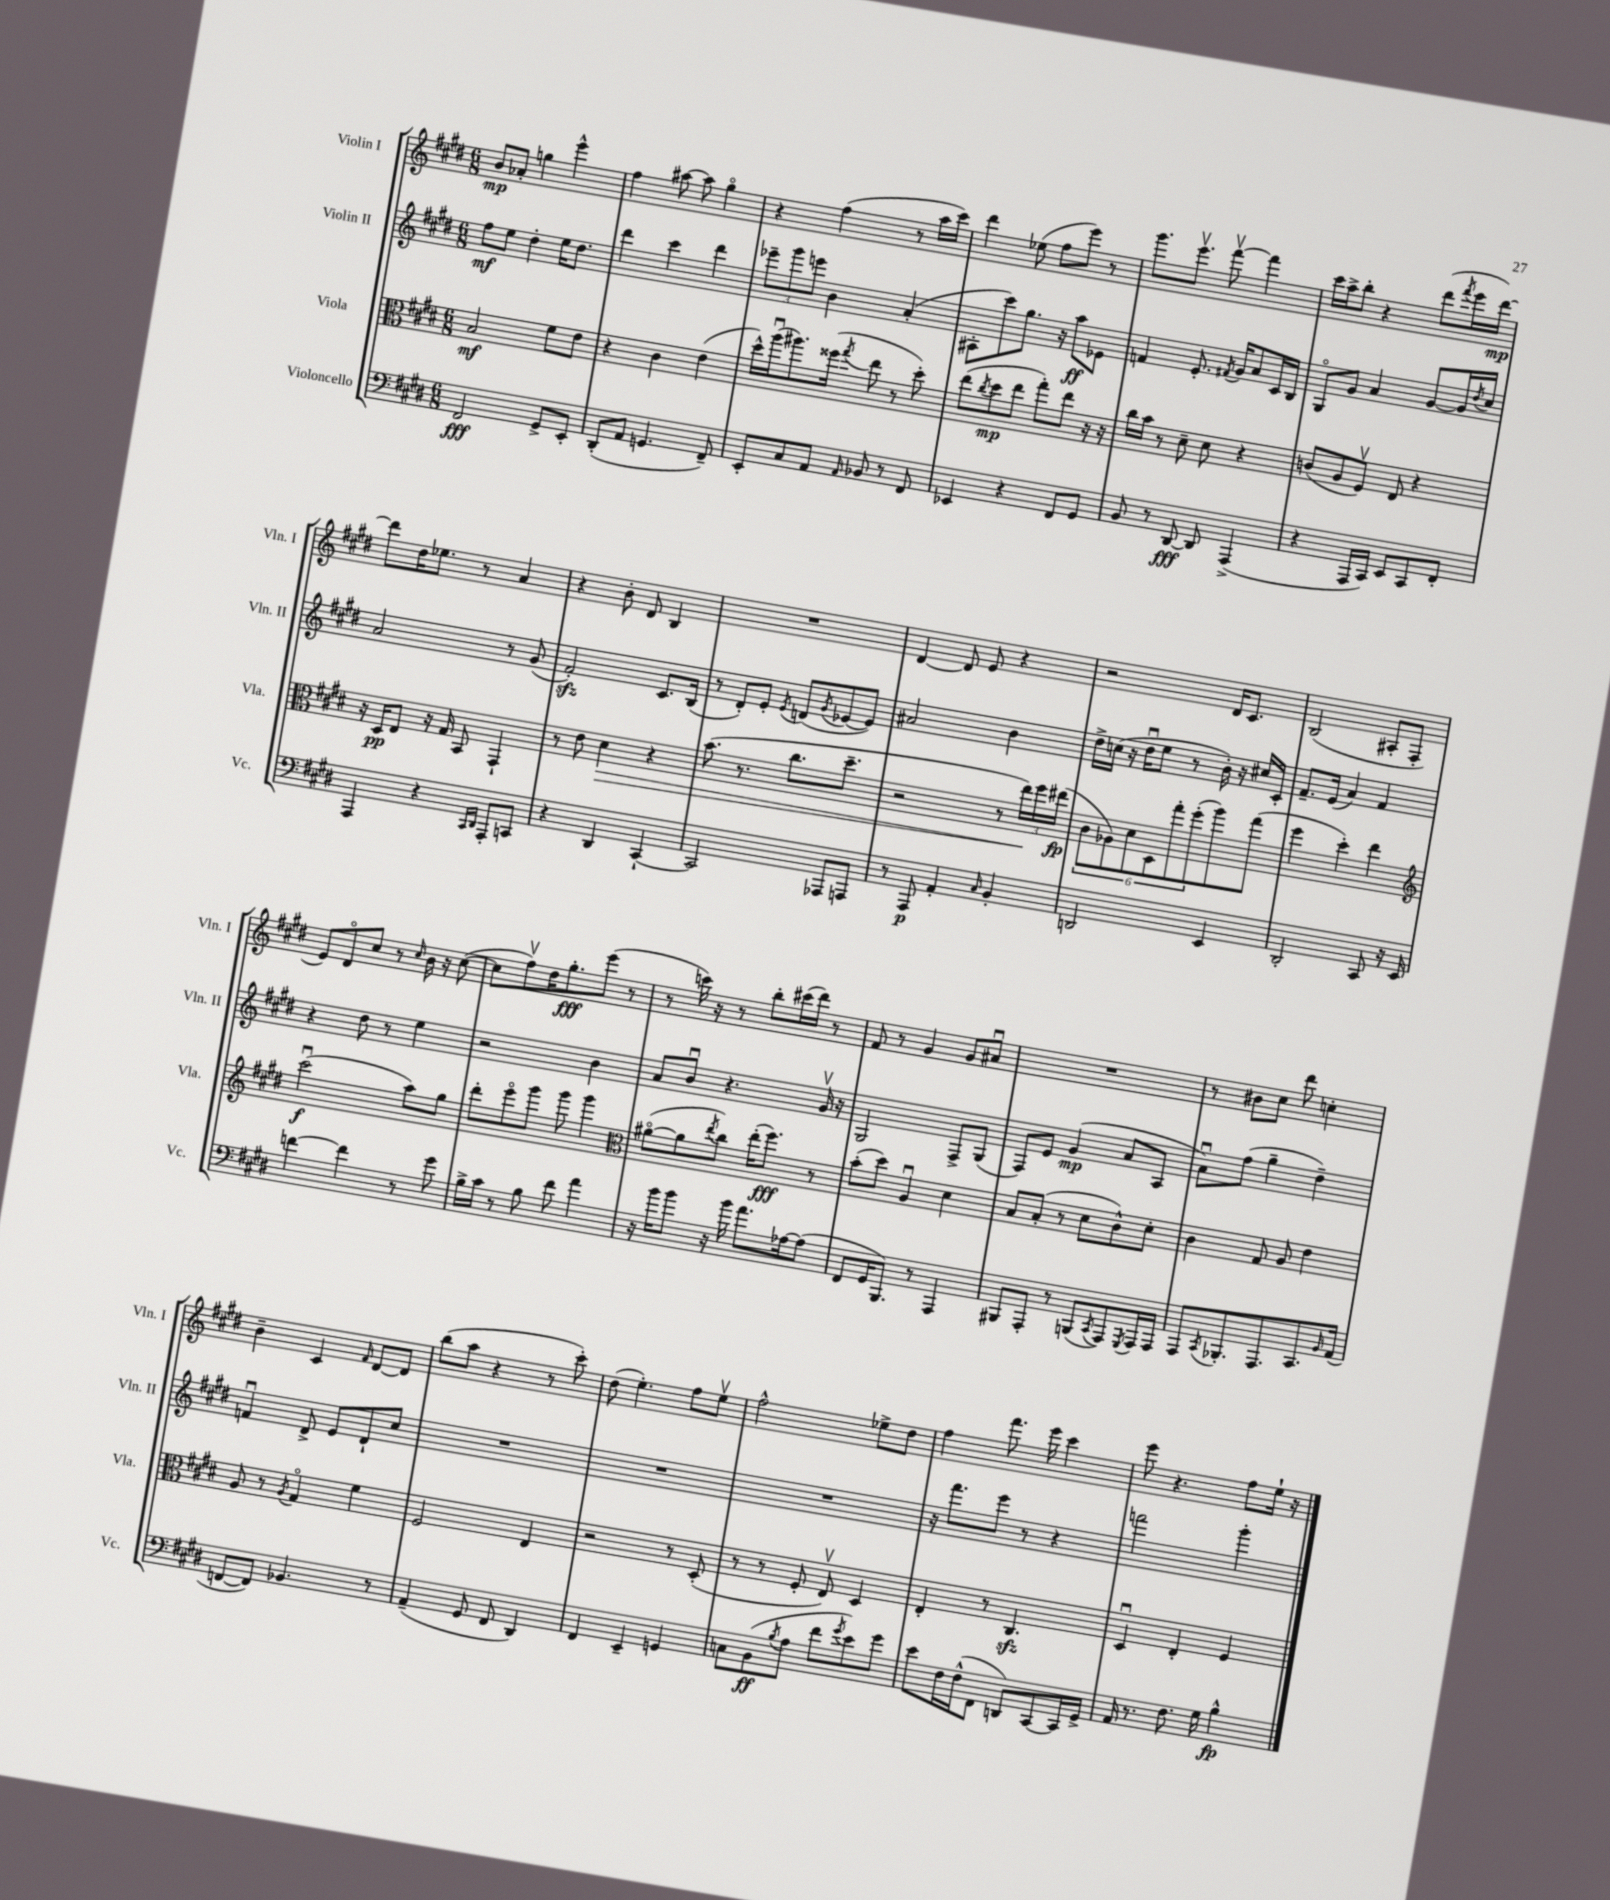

**kern	**dynam	**kern	**dynam	**kern	**dynam	**kern	**dynam
*part4	*part4	*part3	*part3	*part2	*part2	*part1	*part1
*staff4	*staff4	*staff3	*staff3	*staff2	*staff2	*staff1	*staff1
*I"Violoncello	*	*I"Viola	*	*I"Violin II	*	*I"Violin I	*
*I'Vc.	*	*I'Vla.	*	*I'Vln. II	*	*I'Vln. I	*
*clefF4	*	*clefC3	*	*clefG2	*	*clefG2	*
*k[f#c#g#d#]	*	*k[f#c#g#d#]	*	*k[f#c#g#d#]	*	*k[f#c#g#d#]	*
*M6/8	*	*M6/8	*	*M6/8	*	*M6/8	*
=1	=1	=1	=1	=1	=1	=1	=1
2FF#/	fff	2B/	mf	8ff#\L	mf	8b/L	mp
.	.	.	.	8ee\J	.	8a-X'/J	.
.	.	.	.	4dd#'\	.	4ggn\	.
8GG#^/L	.	8f#\L	.	16ee\KL	.	4eee^^\	.
.	.	.	.	8.dd#\J	.	.	.
8EE'/J	.	8e\J	.	.	.	.	.
=2	=2	=2	=2	=2	=2	=2	=2
(8DD#'/L	.	4r	.	4ddd#\	.	4ff#\	.
8AA/J	.	.	.	.	.	.	.
4.GGn/	.	4c#\	.	4ccc#\	.	[8aa#X\	.
.	.	.	.	.	.	8aa#\]	.
.	.	(4e\	.	4ddd#\	.	4gg#\	.
8FF#~/)	.	.	.	.	.	.	.
=3	=3	=3	=3	=3	=3	=3	=3
8EE'/L	.	16dd#^^\LL)	.	12eee-X~\L	.	4r	.
.	.	(16aau\J	.	.	.	.	.
.	.	.	.	12ggg#\	.	.	.
8C#/	.	8.aa#X\)	.	.	.	.	.
.	.	.	.	12eeen\J	.	.	.
8AA/J	.	.	.	4b\	.	(4ff#\	.
.	.	(16ff##X\Jk	.	.	.	.	.
16qqAA/	.	8qgg#/	.	.	.	.	.
8BB-X/	.	8ee\	.	.	.	.	.
8r	.	8r	.	(4a'/	.	8r	.
8FF#/	.	8dd#'\)	.	.	.	16aa\LL	.
.	.	.	.	.	.	16ccc#\JJ)	.
=4	=4	=4	=4	=4	=4	=4	=4
4EE-X/	.	(8ee\L	.	8A#X'\L	.	4ddd#\	.
.	.	8qcc#/	.	.	.	.	.
.	.	8dd#\	mp	8ccc#\)	.	.	.
4r	.	8ee\J	.	8.gg#\J	.	(8ee-X\	.
.	.	8gg#'\L)	.	.	.	8ff#\L	.
.	.	.	.	16r	.	.	.
8FF#/L	.	8ee\J	.	8aa\L	ff	8eee\J)	.
8GG#/J	.	16r	.	8e-X\J	.	8r	.
.	.	16r	.	.	.	.	.
=5	=5	=5	=5	=5	=5	=5	=5
8BB/	.	16cc#\LL	.	4fn/	.	8.ggg#\L	.
.	.	16b\JJ	.	.	.	.	.
8r	.	8r	.	.	.	.	.
.	.	.	.	.	.	8.eeev\J	.
[8DD#/	fff	8d#~\	.	8.e'/	.	.	.
8DD#/]	.	8d#\	.	.	.	[8fff#v\	.
.	.	.	.	8qf#X/	.	.	.
.	.	.	.	16g#/KL	.	.	.
(4AAA^/	.	4r	.	8a/	.	4fff#\]	.
.	.	.	.	16c#/L	.	.	.
.	.	.	.	16B/JJ	.	.	.
=6	=6	=6	=6	=6	=6	=6	=6
4r	.	(8cn/L	.	8G#/L	.	16ccc#\LL	.
.	.	.	.	.	.	16aa^\J	.
.	.	8A/	.	8g#/J	.	8bb'\J	.
16AAA/LL	.	8F#v/J)	.	4a/	.	4r	.
16CC#/JJ)	.	.	.	.	.	.	.
8EE/L	.	8E/	.	.	.	.	.
8CC#/	.	4r	.	[8g#/L	.	(8ddd#\L	.
.	.	.	.	.	.	8qfff#/	.
8FF#'/J	.	.	.	16g#/L]	.	16eee\L	.
.	.	.	.	8qdd#/	.	.	.
.	.	.	.	16cc#/JJ	.	[16ddd#\JJ)	mp
!!LO:LB:g=z
=7	=7	=7	=7	=7	=7	=7	=7
4AAA/	.	16r	.	2a/	.	8ddd#\L]	.
.	.	16D#/KL	pp	.	.	.	.
.	.	8E/J	.	.	.	16dd#\K	.
.	.	.	.	.	.	8.ee-X\J	.
4r	.	16r	.	.	.	.	.
.	.	16G#/	.	.	.	.	.
.	.	8BB/	.	.	.	8r	.
16qqCC#/LL	.	.	.	.	.	.	.
16qqDD#/JJ	.	.	.	.	.	.	.
8AAA'/L	.	4GG#`/	.	8r	.	4a/	.
8CCn/J	.	.	.	(8g#/	.	.	.
=8	=8	=8	=8	=8	=8	=8	=8
4r	.	8r	.	2f#zz'/)	.	4r	.
.	.	8e\	.	.	.	.	.
!	!	!	!LO:HP:b	!	!	!	!
4DD#/	.	4d#\	>	.	.	8b'\	.
.	.	.	.	.	.	8d#/	.
[4CC#`/	.	4r	.	8.c#/L	.	4B/	.
.	.	.	.	(16B/Jk	.	.	.
=9	=9	=9	=9	=9	=9	=9	=9
2CC#/]	.	(8.b\	.	8r	.	2.r	.
.	.	.	.	8d#'/L)	.	.	.
.	.	8.r	.	.	.	.	.
.	.	.	.	8e'/J	.	.	.
.	.	.	.	8qe/	.	.	.
.	.	8.cc#\L	.	(8dn/L	.	.	.
.	.	.	.	8qg#/	.	.	.
8AAA-X/L	.	.	.	[8e-X/	.	.	.
.	.	8.dd#~\J	.	.	.	.	.
8AAAn/J	.	.	.	8e-/J])	.	.	.
=10	=10	=10	=10	=10	=10	=10	=10
8r	.	2r	.	2a#X/	.	[4d#/	.
8AAA/	p	.	.	.	.	.	.
4AA'/	.	.	.	.	.	8d#/]	.
.	.	.	.	.	.	8e/	.
16qqC#/	.	.	.	.	.	.	.
4BB'/	.	8r	.	4b\	.	4r	.
.	.	24ee\LL)	.	.	.	.	.
.	.	24ff#\	]	.	.	.	.
.	.	(24ee#X\JJ	fp	.	.	.	.
=11	=11	=11	=11	=11	=11	=11	=11
2DDn/	.	12c#\L	.	16dd#^\LL	.	2r	.
.	.	.	.	(16ccn\JJ	.	.	.
.	.	12A-X\)	.	.	.	.	.
.	.	.	.	16r	.	.	.
.	.	12d#\	.	.	.	.	.
.	.	.	.	16dd#u\KL	.	.	.
.	.	12D#\	.	8ee\J	.	.	.
.	.	12gg#'\	.	.	.	.	.
.	.	.	.	8r	.	.	.
.	.	(12ff#'\	.	.	.	.	.
4EE/	.	8aa\)	.	16b'\)	.	16d#/KL	.
.	.	.	.	16r	.	8.c#/J	.
.	.	(8gg#\J	.	16cc#X/LL	.	.	.
.	.	.	.	16c#'/JJ	.	.	.
=12	=12	=12	=12	=12	=12	=12	=12
2DD#'/	.	4ff#\	.	8.f#~/L	.	(2B/	.
.	.	.	.	(16e/Jk	.	.	.
.	.	4dd#'\)	.	4a/)	.	.	.
8CC#/	.	4ee\	.	4f#/	.	8A#X'/L	.
16r	.	.	.	.	.	8F#'/J	.
16EE/	.	.	.	.	.	.	.
!!LO:LB:g=z
=13	=13	=13	=13	=13	=13	=13	=13
*	*	*clefG2	*	*	*	*	*
[4fn\	.	(2ccc#u\	f	4r	.	8e/L)	.
.	.	.	.	.	.	8d#/	.
4f\]	.	.	.	8dd#\	.	8cc#/J	.
.	.	.	.	8r	.	8r	.
.	.	.	.	.	.	16qqcc#/	.
8r	.	8aa\L)	.	4ee\	.	16b\	.
.	.	.	.	.	.	16r	.
8g#\	.	8gg#\J	.	.	.	([8cc#\	.
=14	=14	=14	=14	=14	=14	=14	=14
16B^\LL	.	8ddd#'\L	.	2r	.	8cc#\L]	.
16c#\JJ	.	.	.	.	.	.	.
8r	.	8eee\	.	.	.	8ff#v\)	.
8B\	.	8ggg#\J	.	.	.	16dd#\K	.
.	.	.	.	.	.	8.gg#'\	fff
8f#\	.	8ggg#\	.	.	.	.	.
4a\	.	4ggg#\	.	4b\	.	(8eee\J	.
.	.	.	.	.	.	8r	.
=15	=15	=15	=15	=15	=15	=15	=15
*	*	*clefC3	*	*	*	*	*
16r	.	([8a#X\L	.	8a/L	.	8r	.
16b\KL	.	.	.	.	.	.	.
8b\J	.	8a#\]	.	8bu/J	.	16cccn\)	.
.	.	.	.	.	.	16r	.
.	.	8qee/	.	.	.	.	.
16r	.	8cc#\J)	.	4.r	.	8r	.
16b\	.	.	.	.	.	.	.
8.a\L	.	(16ee'\KL	.	.	.	8bb'\L	.
.	.	8.ff#\J)	fff	.	.	.	.
.	.	.	.	.	.	(16ccc#X\L	.
[16A-X\k	.	.	.	.	.	16ddd#\JJ)	.
(8A-\J]	.	8r	.	16g#v/	.	8r	.
.	.	.	.	16r	.	.	.
=16	=16	=16	=16	=16	=16	=16	=16
8FF#/L	.	(8b'\L	.	2G#/	.	8f#/	.
16GG#/K	.	8dd#\J)	.	.	.	8r	.
8.BBB/J)	.	.	.	.	.	.	.
.	.	4Au/	.	.	.	4g#/	.
8r	.	.	.	.	.	.	.
4AAA/	.	4d#\	.	8F#^/L	.	8g#/L	.
.	.	.	.	(8G#/J	.	8a#Xu/J	.
=17	=17	=17	=17	=17	=17	=17	=17
8BBB#X/L	.	8B/L	.	8F#/L)	.	2.r	.
8AAA'/J	.	(8B'/J	.	8e/J	.	.	.
8r	.	8r	.	(4g#/	mp	.	.
(8BBBn/L	.	8d#\L	.	.	.	.	.
8qCC#/	.	.	.	.	.	.	.
8AAA/)	.	8c#^^\)	.	8a/L	.	.	.
8qGGG#/	.	.	.	.	.	.	.
16AAA/L	.	8d#'\J	.	8A/J	.	.	.
16AAA/JJ	.	.	.	.	.	.	.
=18	=18	=18	=18	=18	=18	=18	=18
8AAA/L	.	4c#\	.	8au\L)	.	8r	.
8qCC#/	.	.	.	.	.	.	.
8.BBB-X'/	.	.	.	(8ff#\J	.	8b#X\L	.
.	.	8G#/	.	4gg#~\	.	8cc#\J	.
8.AAA/	.	.	.	.	.	.	.
.	.	8A/	.	.	.	8ddd#\	.
8.CC#/	.	4e\	.	4dd#~\)	.	4ccn'\	.
16qqBB/	.	.	.	.	.	.	.
(16AA/Jk	.	.	.	.	.	.	.
!!LO:LB:g=z
=19	=19	=19	=19	=19	=19	=19	=19
[8FFn/L	.	8A/	.	4fnu/	.	4b~\	.
8FF/J])	.	8r	.	.	.	.	.
.	.	8qA/	.	.	.	.	.
4.BB-X/	.	4G#/	.	8d#^/	.	4c#/	.
.	.	.	.	8e/L	.	.	.
.	.	.	.	.	.	16qqf#/	.
.	.	4f#\	.	8d#`/	.	[8d#/L	.
8r	.	.	.	8cc#/J	.	8d#/J]	.
=20	=20	=20	=20	=20	=20	=20	=20
(4AA~/	.	2F#/	.	2.r	.	(8bb\L	.
.	.	.	.	.	.	8aa\J	.
8GG#/	.	.	.	.	.	4r	.
8FF#/	.	.	.	.	.	.	.
4DD#/)	.	4E/	.	.	.	8r	.
.	.	.	.	.	.	8ccc#'\)	.
=21	=21	=21	=21	=21	=21	=21	=21
4FF#/	.	2r	.	2.r	.	(8dd#\	.
.	.	.	.	.	.	4.ee'\)	.
4EE~/	.	.	.	.	.	.	.
4GGn/	.	8r	.	.	.	8ff#\L	.
.	.	(8D#'/	.	.	.	8eev\J	.
=22	=22	=22	=22	=22	=22	=22	=22
8Cn\L	.	8r	.	2.r	.	2ff#^^\	.
(8BB\	ff	8r	.	.	.	.	.
8qB/	.	.	.	.	.	.	.
8A\J	.	8F#'/	.	.	.	.	.
8f#\L	.	8Ev/)	.	.	.	.	.
8qg#/	.	.	.	.	.	.	.
8e\)	.	4D#/	.	.	.	8ee-X^\L	.
8g#\J	.	.	.	.	.	8dd#\J	.
=23	=23	=23	=23	=23	=23	=23	=23
8e\L	.	4E'/	.	16r	.	4ff#\	.
.	.	.	.	8.fff#\L	.	.	.
16F#\L	.	.	.	.	.	.	.
(16F#^^\J	.	.	.	.	.	.	.
8FF#\J	.	8r	.	8eee\J	.	8.fff#\	.
8DDn/L)	.	4.C#zz/	.	8r	.	.	.
.	.	.	.	.	.	16eee\	.
[8CC#/	.	.	.	4r	.	4ccc#\	.
16CC#/L]	.	.	.	.	.	.	.
16GG#^/JJ	.	.	.	.	.	.	.
=24	=24	=24	=24	=24	=24	=24	=24
16AA/	.	4D#u/	.	2fffn\	.	8eee\	.
8.r	.	.	.	.	.	.	.
.	.	.	.	.	.	4.r	.
8.F#\	.	4E'/	.	.	.	.	.
16G#\	.	.	.	.	.	.	.
4B^^\	fp	4F#/	.	4ggg#'\	.	8ff#\L	.
.	.	.	.	.	.	16ee`\Jk	.
.	.	.	.	.	.	16r	.
==	==	==	==	==	==	==	==
*-	*-	*-	*-	*-	*-	*-	*-
